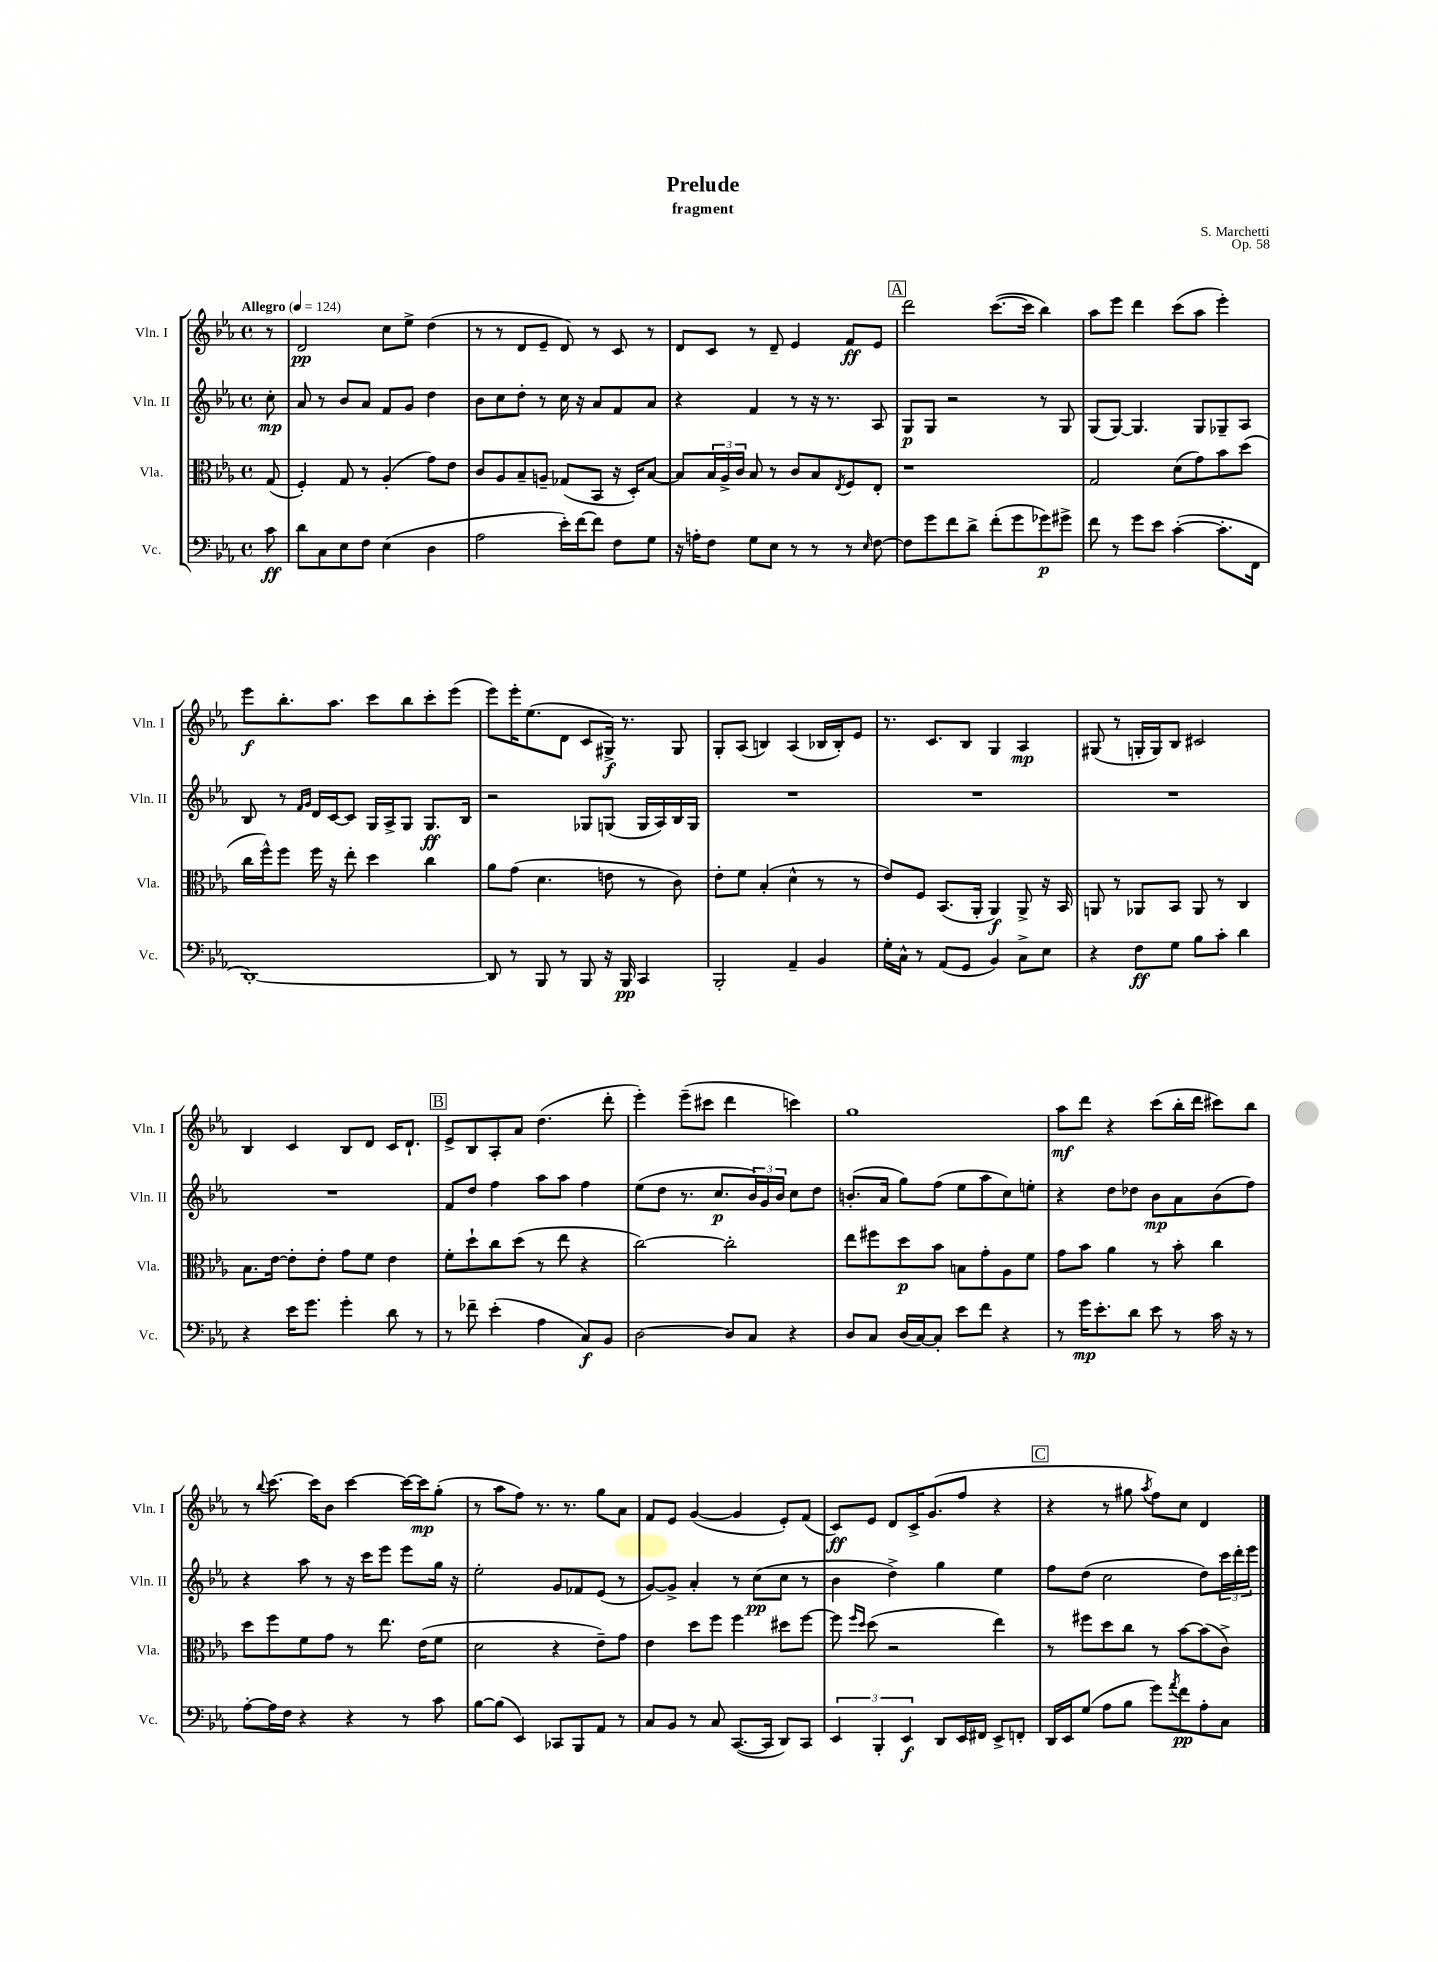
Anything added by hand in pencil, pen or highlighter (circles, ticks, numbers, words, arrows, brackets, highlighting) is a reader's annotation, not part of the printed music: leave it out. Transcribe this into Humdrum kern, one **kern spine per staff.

**kern	**kern	**kern	**kern
*staff4	*staff3	*staff2	*staff1
*clefF4	*clefC3	*clefG2	*clefG2
*k[b-e-a-]	*k[b-e-a-]	*k[b-e-a-]	*k[b-e-a-]
*M4/4	*M4/4	*M4/4	*M4/4
*met(c)	*met(c)	*met(c)	*met(c)
*MM124	*MM124	*MM124	*MM124
8c	(8G	8cc'	8r
=	=	=	=
8d	4F')	8a-	2d
8C	.	8r	.
8E-	8G	8b-	.
8F	8r	8a-	.
(4E-	(4A-'	8f	8cc
.	.	8g	8ee-^
4D	8g)	4dd	(4dd
.	8e-	.	.
=	=	=	=
2A-	8c	8b-	8r
.	8A-	8cc	8r
.	8B-~	8dd'	8d
.	8A~	8r	8e-~
16e-')	(8G-	16cc	8d)
[16f	.	16r	.
8f]	8BB-	8a-	8r
8F	16r	8f	8c
.	16D')	.	.
8G	[8B-	8a-	8r
=	=	=	=
16r	8B-]	4r	8d
16A'	.	.	.
8F	24B-	.	8c
.	24A-^	.	.
.	24c	.	.
8G	8B-	4f	8r
8E-	8r	.	8d~
8r	8c	8r	4e-
8r	8B-	16r	.
.	.	8.r	.
.	8qE-	.	.
8r	8F	.	8f
16qqE-	.	.	.
[8F	8E-'	8A-	8e-
=	=	=	=
8F]	1r	8G	2ddd
8g	.	8G	.
8f	.	2r	.
8d^	.	.	.
(8f'	.	.	([8.ccc
8g	.	.	.
.	.	.	16ccc]
8g-)	.	8r	4bb-)
8g#^	.	8G	.
=	=	=	=
8f	2G	(8G	8aa-
8r	.	[8G)	8eee-
8g	.	4.G]	4ddd
8e-	.	.	.
([4c'	(8d	.	(8ccc
.	8g)	8G	8aa-
8.c']	8b-	8G-~	4eee-')
.	(8dd	8A-	.
16FF	.	.	.
=	=	=	=
[1DD')	16cc	8B-	8eee-
.	16ff^^)	.	.
.	8ff	8r	8.bb-'
.	.	16qqf	.
.	.	16qqg	.
.	16ff	16d	.
.	16r	[16c	8.aa-
.	8ee-'	8c]	.
.	4dd	16G	8ccc
.	.	16A-^	.
.	.	8G	8bb-
.	4cc	8.G	8ccc'
.	.	.	(8eee-
.	.	16B-	.
=	=	=	=
8DD]	8a-	2r	8eee-)
8r	(8g	.	16eee-'
.	.	.	(8.ee-
8BBB-	4.d	.	.
8r	.	.	8d
8BBB-	.	8G-	8c
16r	8e	(8G	16G#^)
16BBB-	.	.	8.r
4CC	8r	16G	.
.	.	16A-)	.
.	8c)	16B-	8G#
.	.	16G	.
=	=	=	=
2BBB-'	8e-'	1r	8G'
.	8f	.	(8A-
.	(4B-'	.	4B)
4AA-~	4d^^	.	(4A-
4BB-	8r	.	16B-
.	.	.	16B-')
.	8r	.	8e-
=	=	=	=
16G'	8e-)	1r	8.r
16C^^	.	.	.
8r	8F	.	.
.	.	.	8.c
(8AA-	(8.BB-	.	.
8GG	.	.	8B-
.	16AA-'	.	.
4BB-)	4AA-)	.	4G
8C^	8AA-^	.	4A-
8E-	16r	.	.
.	16BB-	.	.
=	=	=	=
4r	8AA	1r	(8G#
.	8r	.	8r
8F	8AA-	.	16G'
.	.	.	16G)
8G	8BB-	.	8B-
8B-	8AA-	.	2c#
8c'	8r	.	.
4d	4C	.	.
=	=	=	=
4r	8.B-	1r	4B-
.	[16e-	.	.
16e-	8e-']	.	4c
8.g	.	.	.
.	8e-'	.	.
4g'	8g	.	8B-
.	8f	.	8d
8d	4e-	.	16c
.	.	.	8.d`
8r	.	.	.
=	=	=	=
8r	8f'	8f	8e-^
8f-~	8dd`	8dd	8B-
(4e-'	8cc	4ff	8A-'
.	(8dd	.	8a-
4A-	8r	8aa-	(4.dd
.	8ee-	8aa-	.
8C)	4r	4ff	.
8BB-	.	.	8ddd'
=	=	=	=
[2D	[2cc)	(8ee-	4eee-')
.	.	8dd	.
.	.	8.r	(8eee-~
.	.	.	8ccc#
.	.	8.cc	.
8D]	2cc']	.	4ddd
8C	.	24b-)	.
.	.	24g	.
.	.	24b-	.
4r	.	8cc	4ccc)
.	.	8dd	.
=	=	=	=
8D	8ee-	(8.b'	1gg
8C	8ff#	.	.
.	.	16a-	.
(16D	8dd	8gg)	.
[16C)	.	.	.
8C']	8b-	(8ff	.
8e-	8B	8ee-	.
8f	8g'	8aa-	.
4r	8A-	8cc)	.
.	8f	8ee'	.
=	=	=	=
8r	8g	4r	8aa-
16g	8b-	.	8ddd
8.e-'	.	.	.
.	4a-	8dd	4r
8d	.	8dd-	.
8e-	8r	8b-	(8ccc
8r	8b-'	8a-	16bb-'
.	.	.	16ddd
16c	4cc	(8b-	8ccc#)
16r	.	.	.
8r	.	8ff)	8bb-
=	=	=	=
[8A-'	8dd	4r	8r
.	.	.	8qqbb-
16A-]	8ff	.	[8.ccc
16F	.	.	.
4r	8f	8aa-	.
.	.	.	16ccc]
.	8g	8r	8b-
4r	8r	16r	[4ccc
.	.	16ccc	.
.	8.ee-	8eee-	.
8r	.	8eee-	16ccc_
.	(16e-	.	16ccc]
8c	8f	16gg	(8gg'
.	.	16r	.
=	=	=	=
[8B-	2d	2ee-'	8r
(8B-]	.	.	8aa-
4EE-)	.	.	8ff)
.	.	.	8.r
8CC-	4r	8g	.
.	.	.	8.r
8BBB-	.	8f-	.
8AA-	8e-~)	(8e-	8gg
8r	8g	8r	8a-
=	=	=	=
8C	4e-	[8g)	8f
8BB-	.	8g^]	8e-
8r	8dd	4a-'	([4g
8C	8ff	.	.
([8.CC	4ff	8r	4g]
.	.	(8cc	.
16CC]	.	.	.
8DD)	8dd#	8cc	8e-')
8CC	[8ff	8r	(8f
=	=	=	=
6EE-	8ff]	4b-	8c)
.	16qqff	.	.
.	16qqdd	.	.
.	(8dd	.	8e-
6BBB-'	.	.	.
.	2r	4dd^)	8d
6EE-	.	.	.
.	.	.	16c^
.	.	.	(8.g
8DD	.	4gg	.
16EE-	.	.	8ff
16FF#	.	.	.
8EE-^	4ee-)	4ee-	4r
8FF'	.	.	.
=	=	=	=
16DD	8r	8ff	4r
16EE-	.	.	.
(8G	8ff#	(8dd	.
8A-	8dd	2cc	8r
8B-	8cc	.	8gg#
.	.	.	8qaa-
8g)	8r	.	8ff)
8qa-	.	.	.
8f	[8b-	.	8cc
8A-'	(8b-]	8dd)	4d
8C	8c^)	24ccc	.
.	.	24ddd'	.
.	.	24eee-	.
==	==	==	==
*-	*-	*-	*-
